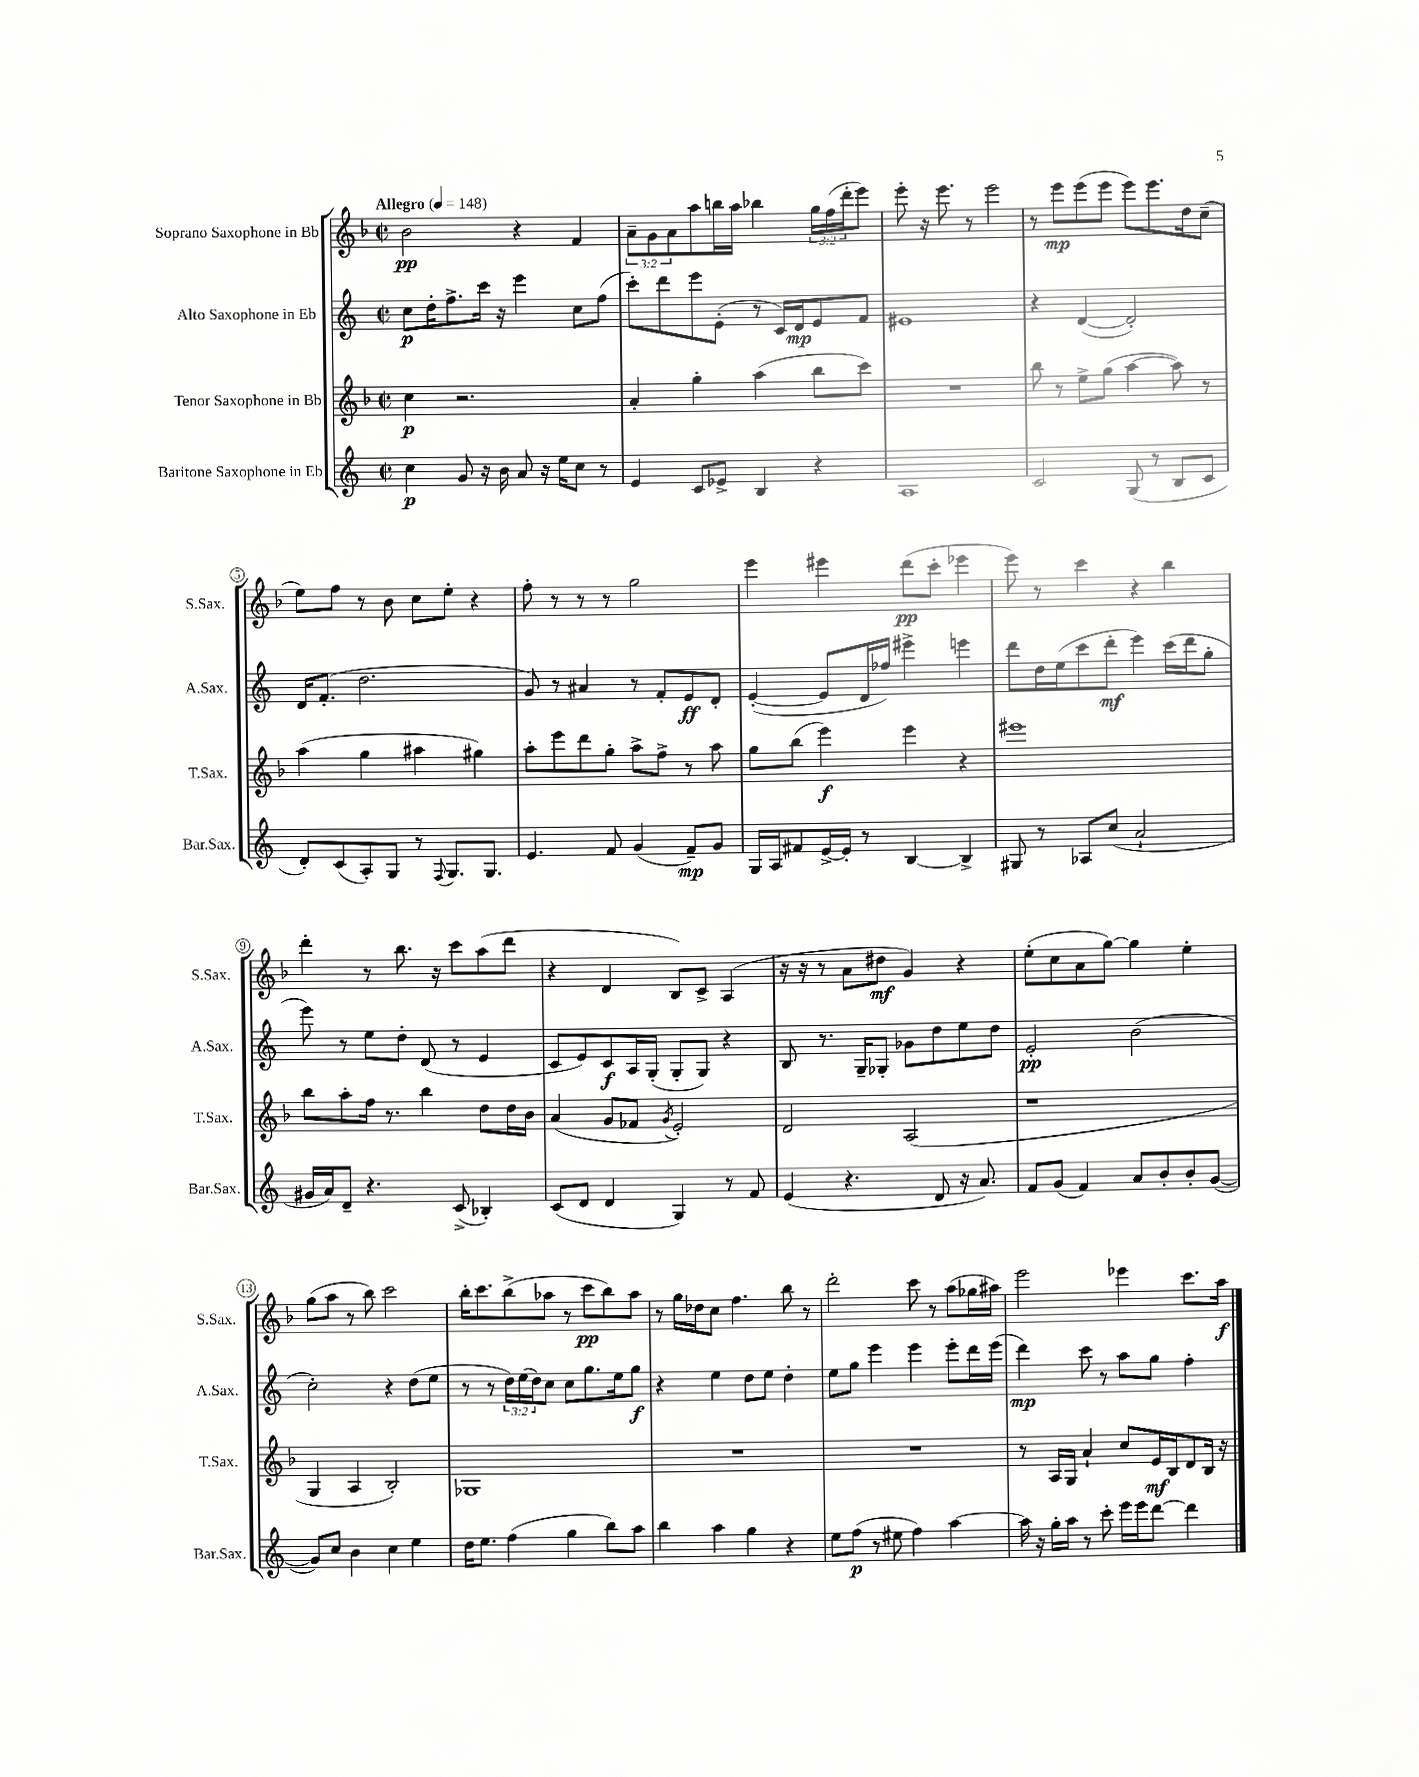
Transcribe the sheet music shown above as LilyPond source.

<<
\new StaffGroup <<
\new Staff = "s0" \with { instrumentName = "Soprano Saxophone in Bb" shortInstrumentName = "S.Sax." } {
    \clef treble \key f \major \defaultTimeSignature \time 2/2 \override Staff.TupletNumber.text = #tuplet-number::calc-fraction-text \tempo "Allegro" 4 = 148
    bes'2\pp r4 f'4 |
    \tuplet 3/2 { a'8-- g'8 a'8 } a''8 b''16 a''16 bes''4 \tuplet 3/2 { g''16 f''16( d'''16-. } e'''8) |
    e'''8-. r16 e'''8. r8 e'''2 |
    r8 e'''8\mp e'''8( e'''8 e'''8) e'''8. d''16 c''8--( |
    e''8) f''8 r8 bes'8 c''8 e''8-. r4 |
    f''8-. r8 r8 r8 g''2 |
    e'''4 eis'''4 d'''8\pp( c'''8-. ees'''4 |
    e'''8) r8 c'''4 r4 bes''4 |
    d'''4-. r8 bes''8. r16 c'''8 a''8( d'''8 |
    r4 d'4 bes8) c'8-> a4( |
    r16 r16 r8 a'8 dis''8\mf g'4) r4 |
    e''8-.( c''8 a'8 g''8~) g''4 e''4-. |
    g''8( a''8 r8 bes''8) c'''2 |
    bes''16-. c'''8. bes''8->( aes''8 r8 c'''8\pp bes''8) aes''8 |
    r8 g''16 des''16 c''8 f''4. bes''8 r8 |
    d'''2-. c'''8 r8 a''8( ges''16 ais''16) |
    e'''2 ees'''4 c'''8. a''16\f \bar "|." |
}
\new Staff = "s1" \with { instrumentName = "Alto Saxophone in Eb" shortInstrumentName = "A.Sax." } {
    \clef treble \key c \major \defaultTimeSignature \time 2/2 \override Staff.TupletNumber.text = #tuplet-number::calc-fraction-text
    c''8\p d''16-. f''8.-> c'''16 r16 e'''4 c''8 f''8( |
    c'''8-.) d'''8 e'''8 e'8-.( r8 c'16) d'16\mp e'8 f'8 |
    eis'1 |
    r4 d'4~( d'2-.) |
    d'16 f'8.-.( d''2. |
    g'8) r8 ais'4 r8 f'8-. e'8\ff d'8-. |
    e'4~-.( e'8 d'16 fes''16) eis'''4-> e'''4 |
    d'''8 d''16 e''16( c'''8 d'''8-.\mf e'''4) c'''16( d'''16 g''8-. |
    e'''8) r8 e''8 d''8-. d'8( r8 e'4 |
    c'8 e'8) c'8\f a16 g16-.( g8-. g8) r4 |
    b8 r8. g16-- ges8-. ges'8 d''8 e''8 d''8 |
    e'2-.\pp b'2( |
    c''2-.) r4 d''8( e''8 |
    r8 r8 \tuplet 3/2 { d''16) e''16( d''16) } c''8 c''8 g''8. e''16 g''8\f |
    r4 e''4 d''8 e''8 d''4-. |
    e''8 g''8 e'''4 e'''4 e'''8-. d'''16 e'''16( |
    d'''4\mp) c'''8 r8 a''8 g''8 f''4-. \bar "|." |
}
\new Staff = "s2" \with { instrumentName = "Tenor Saxophone in Bb" shortInstrumentName = "T.Sax." } {
    \clef treble \key f \major \defaultTimeSignature \time 2/2
    c''4\p r2. |
    a'4-. g''4-. a''4( bes''8 c'''8) |
    R1 |
    bes''8 r8 e''8-> g''8( a''4~ a''8) r8 |
    a''4( g''4 ais''4 gis''4) |
    a''8-. e'''8 d'''8 g''8-. a''8-> f''8-> r8 a''8 |
    g''8 bes''8( e'''4\f) e'''4 r4 |
    eis'''1 |
    bes''8 a''8-. f''16 r8. bes''4 d''8 d''16 bes'16 |
    a'4( g'8 fes'8 \acciaccatura { g'8 } e'2-.) |
    d'2 a2( |
    r1 |
    g4 a4 bes2-.) |
    ges1 |
    R1 |
    R1 |
    r8 a16 g16 a'4-! c''8 e'16\mf bes16 d'8 bes16 r16 \bar "|." |
}
\new Staff = "s3" \with { instrumentName = "Baritone Saxophone in Eb" shortInstrumentName = "Bar.Sax." } {
    \clef treble \key c \major \defaultTimeSignature \time 2/2
    c''4\p g'8 r16 b'16 a'8 r16 e''16 c''8 r8 |
    e'4 c'8 ees'8-> b4 r4 |
    a1 |
    c'2 g8( r8 b8 c'8 |
    d'8-.) c'8( a8-.) g8 r8 \appoggiatura { f8 } g8. g8. |
    e'4. f'8 g'4( f'8--\mp) g'8 |
    g16 a16 fis'8 e'16~-> e'16-. r8 b4~ b4-> |
    gis8 r8 aes8 c''8( a'2-! |
    gis'16 a'16) d'8-- r4. c'8->( bes4-.) |
    c'8( d'8 d'4 g4) r8 f'8 |
    e'4( r4. d'8 r16 a'8.) |
    f'8 g'8( f'4) a'8 b'8-. b'8-. g'8~( |
    g'8) c''8 b'4 c''4 e''4 |
    d''16 e''8. f''4( g''4 b''8) a''8 |
    b''4 a''4 g''4 r4 |
    e''8 f''8\p( r8 eis''8 f''4) a''4~ |
    a''16 r16 g''16-. a''16 r8 c'''8-. e'''16 e'''16 d'''8~ d'''4 \bar "|." |
}
>>
>>
\layout { \context { \Score \override BarNumber.stencil = #(make-stencil-circler 0.1 0.3 ly:text-interface::print) } }
